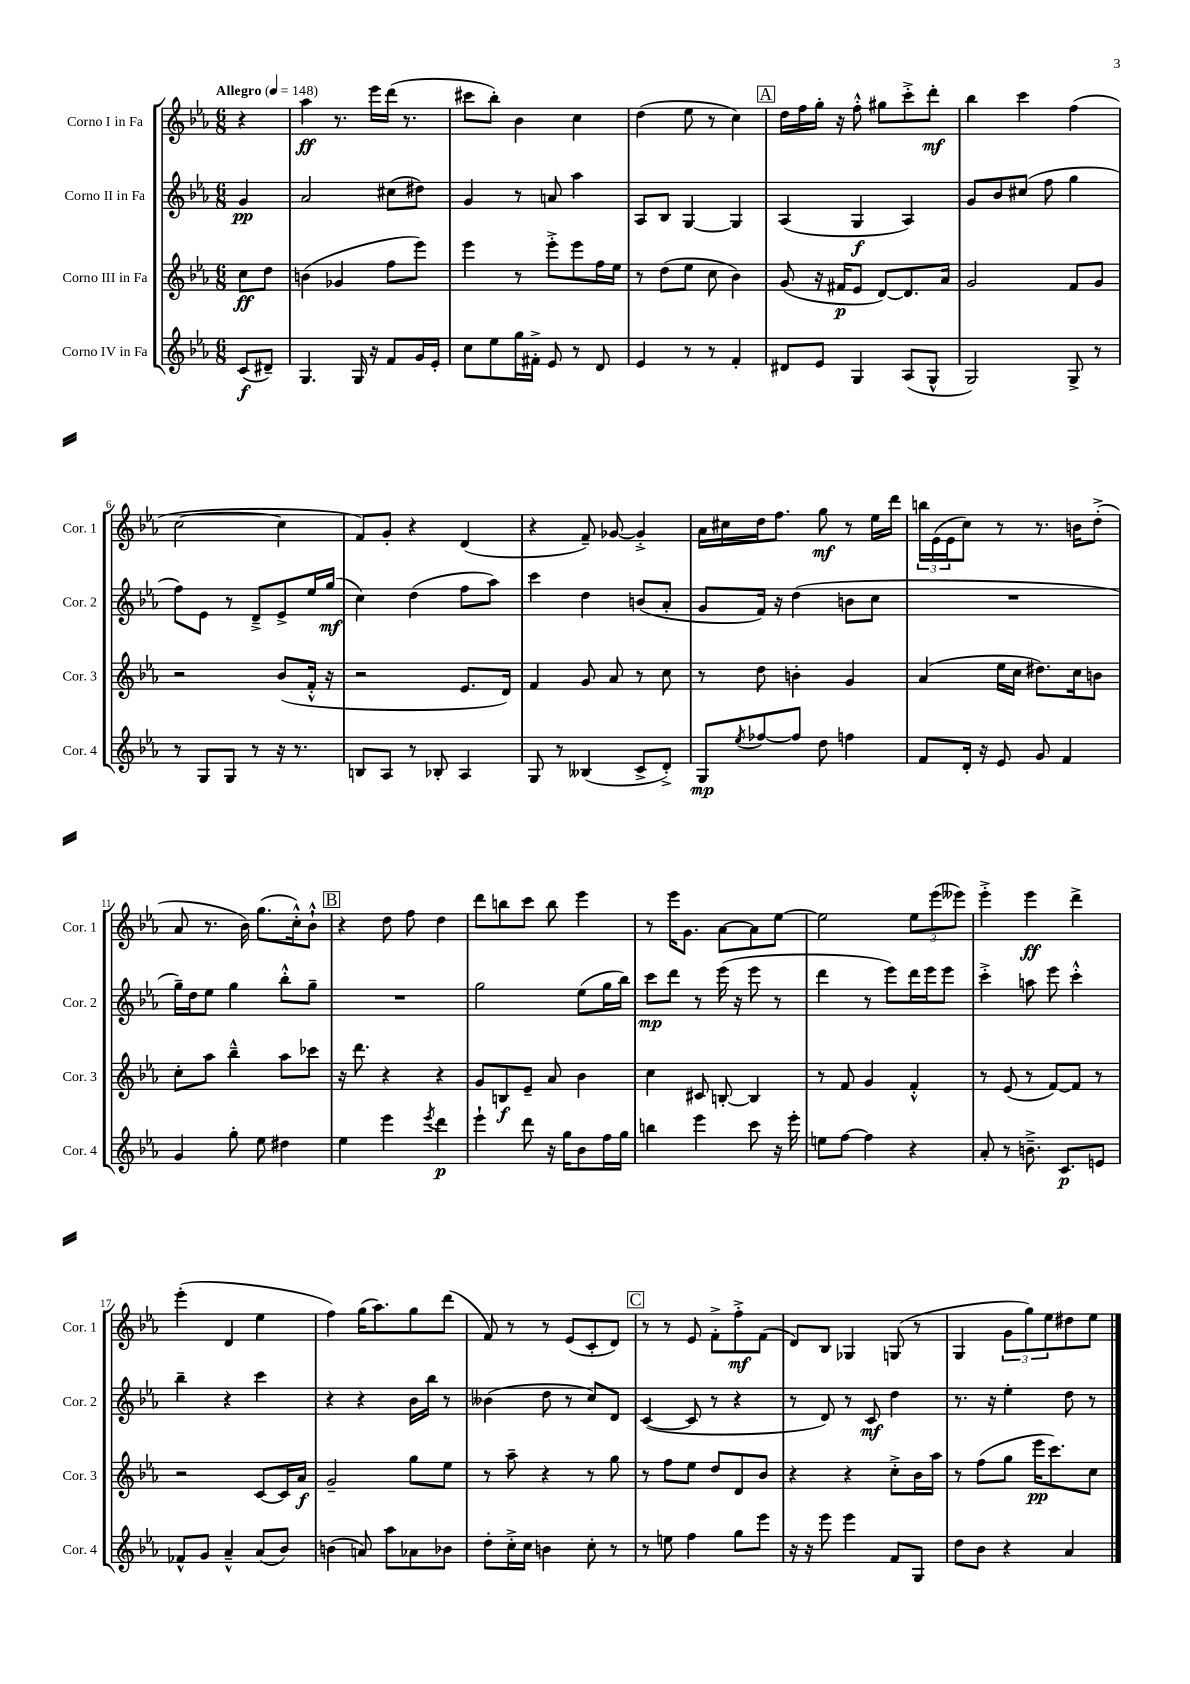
<<
\new StaffGroup <<
\new Staff = "s0" \with { instrumentName = "Corno I in Fa" shortInstrumentName = "Cor. 1" } {
    \clef treble \key ees \major \numericTimeSignature \time 6/8 \partial 4 \tempo "Allegro" 4 = 148
    r4 |
    aes''4\ff r8. ees'''16 d'''16( r8. |
    cis'''8 bes''8-.) bes'4 c''4 |
    d''4( ees''8 r8 c''4) |
    \mark \markup { \box "A" } d''16 f''16 g''16-. r16 f''8-.-^ gis''8 c'''8-.-> d'''8-.\mf |
    bes''4 c'''4 f''4( |
    c''2~ c''4 |
    f'8) g'8-. r4 d'4( |
    r4 f'8--) ges'8~ ges'4-.-> |
    aes'16 cis''16 d''16 f''8. g''8\mf r8 ees''16 d'''16 |
    \tuplet 3/2 { b''16 ees'16( ees'16 } c''8) r8 r8. b'16 d''8-.->( |
    aes'8 r8. bes'16) g''8.( c''16-.-^) bes'8-!-^ |
    \mark \markup { \box "B" } r4 d''8 f''8 d''4 |
    d'''8 b''8 c'''8 b''8 ees'''4 |
    r8 ees'''16 g'8. aes'8~ aes'8 ees''8~ |
    ees''2 \tuplet 3/2 { ees''8 ees'''8( eeses'''8) } |
    ees'''4-.-> ees'''4\ff d'''4-> |
    ees'''4-.( d'4 ees''4 |
    f''4) g''16( aes''8.) g''8 d'''8( |
    f'8) r8 r8 ees'8( c'8-. d'8) |
    \mark \markup { \box "C" } r8 r8 ees'8 f'8-.-> f''8-.->\mf f'8( |
    d'8) bes8 ges4 g8( r8 |
    g4 \tuplet 3/2 { g'8 g''8) ees''8 } dis''8 ees''8 \bar "|." |
}
\new Staff = "s1" \with { instrumentName = "Corno II in Fa" shortInstrumentName = "Cor. 2" } {
    \clef treble \key ees \major \numericTimeSignature \time 6/8 \partial 4
    g'4\pp |
    aes'2 cis''8( dis''8) |
    g'4 r8 a'8 aes''4 |
    aes8 bes8 g4~ g4 |
    \mark \markup { \box "A" } aes4( g4\f aes4) |
    g'8 bes'8 cis''8( f''8 g''4 |
    f''8) ees'8 r8 d'8---> ees'8-> ees''16 g''16\mf( |
    c''4) d''4( f''8 aes''8) |
    c'''4 d''4 b'8( aes'8-. |
    g'8 f'16) r16 d''4( b'8 c''8 |
    R2. |
    g''16--) d''16 ees''8 g''4 bes''8-.-^ g''8-- |
    \mark \markup { \box "B" } R2. |
    g''2 ees''8( g''16 bes''16) |
    c'''8\mp d'''8 r8 ees'''16( r16 ees'''8 r8 |
    d'''4 r8 ees'''8) d'''16 ees'''16 ees'''8 |
    c'''4-.-> a''8 ees'''8 c'''4-.-^ |
    bes''4-- r4 c'''4 |
    r4 r4 bes'16 bes''16 r8 |
    beses'4( d''8 r8 c''8) d'8 |
    \mark \markup { \box "C" } c'4~( c'8 r8 r4 |
    r8 d'8) r8 c'8\mf d''4 |
    r8. r16 ees''4-. d''8 r8 \bar "|." |
}
\new Staff = "s2" \with { instrumentName = "Corno III in Fa" shortInstrumentName = "Cor. 3" } {
    \clef treble \key ees \major \numericTimeSignature \time 6/8 \partial 4
    c''8\ff d''8 |
    b'4( ges'4 f''8 ees'''8) |
    ees'''4 r8 ees'''8-.-> ees'''8 f''16 ees''16 |
    r8 d''8( ees''8 c''8 bes'4) |
    \mark \markup { \box "A" } g'8( r16 fis'16\p ees'8 d'8~) d'8. aes'16 |
    g'2 f'8 g'8 |
    r2 bes'8( f'16-.-^ r16 |
    r2 ees'8. d'16) |
    f'4 g'8 aes'8 r8 c''8 |
    r8 d''8 b'4-. g'4 |
    aes'4( ees''16 c''16 dis''8.) c''16 b'8 |
    c''8-. aes''8 bes''4---^ aes''8 ces'''8 |
    \mark \markup { \box "B" } r16 d'''8. r4 r4 |
    g'8 b8\f ees'8-- aes'8 bes'4 |
    c''4 cis'8 b8~-. b4 |
    r8 f'8 g'4 f'4-.-^ |
    r8 ees'8( r8 f'8~) f'8 r8 |
    r2 c'8~ c'16 aes'16\f |
    g'2-- g''8 ees''8 |
    r8 aes''8-- r4 r8 g''8 |
    \mark \markup { \box "C" } r8 f''8 ees''8 d''8 d'8 bes'8 |
    r4 r4 c''8-.-> bes'16 aes''16 |
    r8 f''8( g''8 ees'''16\pp c'''8.) c''8 \bar "|." |
}
\new Staff = "s3" \with { instrumentName = "Corno IV in Fa" shortInstrumentName = "Cor. 4" } {
    \clef treble \key ees \major \numericTimeSignature \time 6/8 \partial 4
    c'8\f( dis'8--) |
    g4. g16 r16 f'8 g'16 ees'16-. |
    c''8 ees''8 g''16 fis'16-.-> ees'8 r8 d'8 |
    ees'4 r8 r8 f'4-. |
    \mark \markup { \box "A" } dis'8 ees'8 g4 aes8( g8-^ |
    g2) g8-> r8 |
    r8 g8 g8 r8 r16 r8. |
    b8 aes8 r8 bes8-. aes4 |
    g8 r8 beses4( c'8-> d'8-.->) |
    g8\mp \acciaccatura { ees''8 } fes''8~ fes''8 d''8 f''4 |
    f'8 d'16-. r16 ees'8 g'8 f'4 |
    g'4 g''8-. ees''8 dis''4 |
    \mark \markup { \box "B" } ees''4 ees'''4 \acciaccatura { ees'''8 } d'''4\p |
    ees'''4-! d'''8 r16 g''16 bes'8 f''16 g''16 |
    b''4 ees'''4 c'''8 r16 ees'''16-. |
    e''8 f''8~ f''4 r4 |
    aes'8-. r8 b'8.---> c'8.\p e'8 |
    fes'8-^ g'8 aes'4---^ aes'8( bes'8) |
    b'4( a'8) aes''8 aes'8 bes'8 |
    d''8-. c''16-.-> c''16 b'4 c''8-. r8 |
    \mark \markup { \box "C" } r8 e''8 f''4 g''8 ees'''8 |
    r16 r16 ees'''8 ees'''4 f'8 g8 |
    d''8 bes'8 r4 aes'4 \bar "|." |
}
>>
>>
